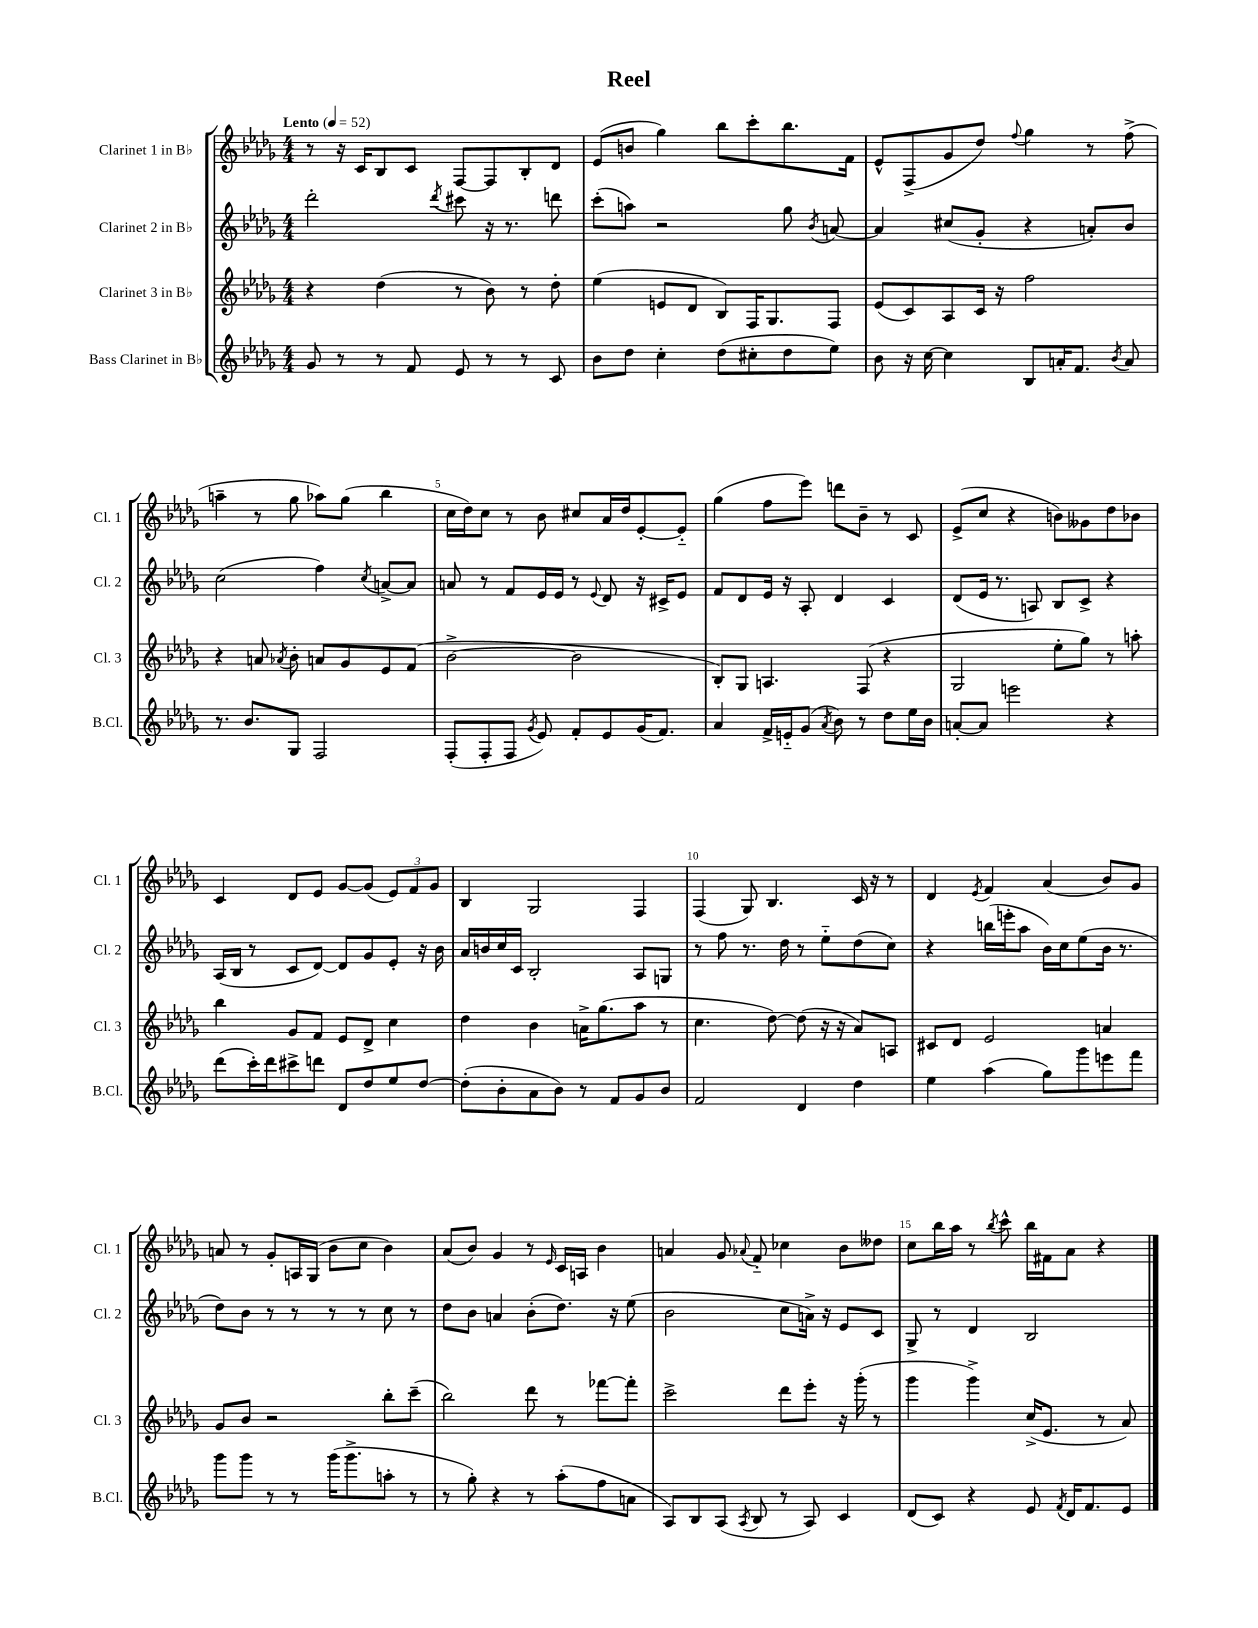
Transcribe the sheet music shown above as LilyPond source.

\header { title = "Reel" }
<<
\new StaffGroup <<
\new Staff = "s0" \with { instrumentName = "Clarinet 1 in Bb" shortInstrumentName = "Cl. 1" } {
    \clef treble \key des \major \numericTimeSignature \time 4/4 \tempo "Lento" 4 = 52
    \autoBeamOff r8 r16 c'16[ bes8 c'8] f8[~ f8 bes8-. des'8] |
    ees'8[( b'8] ges''4) bes''8[ c'''8-. bes''8. f'16] |
    ees'8[-^ f8->( ges'8 des''8]) \appoggiatura { f''8 } ges''4 r8 f''8->( |
    a''4-- r8 ges''8 aes''8[) ges''8]( bes''4 |
    c''16[ des''16) c''8] r8 bes'8 cis''8[ aes'16 des''16 ees'8~-. ees'8]-_ |
    ges''4( f''8[ ees'''8]) d'''8[ bes'8]-- r8 c'8 |
    ees'8[->( c''8] r4 b'8[) geses'8 des''8 bes'8] |
    c'4 des'8[ ees'8] ges'8[~ ges'8]( \tuplet 3/2 { ees'8[) f'8 ges'8] } |
    bes4 ges2 f4 |
    f4( ges8) bes4. c'16 r16 r8 |
    des'4 \acciaccatura { ees'8 } f'4 aes'4( bes'8[) ges'8] |
    a'8 r8 ges'8[-. a16 ges16]( bes'8[ c''8] bes'4) |
    aes'8[( bes'8]) ges'4 r8 \grace { ees'16 } c'16[ a16] bes'4 |
    a'4 ges'8 \appoggiatura { aes'8 } f'8-_ ces''4 bes'8[ deses''8] |
    c''8[ bes''16 aes''16] r8 \acciaccatura { bes''8 } c'''8-^ bes''16[ fis'16 aes'8] r4 \bar "|." |
}
\new Staff = "s1" \with { instrumentName = "Clarinet 2 in Bb" shortInstrumentName = "Cl. 2" } {
    \clef treble \key des \major \numericTimeSignature \time 4/4
    \autoBeamOff des'''2-. \acciaccatura { des'''8 } cis'''8 r16 r8. d'''8 |
    c'''8[-.( a''8]) r2 ges''8 \acciaccatura { bes'8 } a'8~ |
    a'4 cis''8[( ges'8]-. r4 a'8[-.) bes'8] |
    c''2( f''4) \acciaccatura { c''8 } a'8[~-> a'8] |
    a'8 r8 f'8[ ees'16 ees'16] r8 \appoggiatura { ees'8 } des'8 r16 cis'16[-> ees'8] |
    f'8[ des'8 ees'16] r16 aes8-. des'4 c'4 |
    des'8[( ees'16] r8. a8) bes8[ c'8]-> r4 |
    aes16[( bes16] r8 c'8[ des'8]~) des'8[ ges'8 ees'8]-. r16 bes'16 |
    aes'16[ b'16 c''16 c'16] bes2-. aes8[ g8] |
    r8 f''8 r8. des''16 r8 ees''8[-_ des''8( c''8]) |
    r4 b''16[( e'''16-. aes''8] bes'16[) c''16 ees''8( bes'16] r8. |
    des''8[) bes'8] r8 r8 r8 r8 c''8 r8 |
    des''8[ bes'8] a'4 bes'8[-.( des''8.]) r16 ees''8( |
    bes'2 c''8[ a'16]->) r16 ees'8[ c'8] |
    ges8-> r8 des'4 bes2 \bar "|." |
}
\new Staff = "s2" \with { instrumentName = "Clarinet 3 in Bb" shortInstrumentName = "Cl. 3" } {
    \clef treble \key des \major \numericTimeSignature \time 4/4
    \autoBeamOff r4 des''4( r8 bes'8) r8 des''8-. |
    ees''4( e'8[ des'8] bes8[) f16 ges8. f8] |
    ees'8[( c'8) aes8 c'16] r16 f''2 |
    r4 a'8 \acciaccatura { aes'8 } bes'8-. a'8[ ges'8 ees'8 f'8]( |
    bes'2~-> bes'2 |
    bes8[-.) ges8] a4. f8( r4 |
    ges2 ees''8[-. ges''8]) r8 a''8-. |
    bes''4 ges'8[ f'8] ees'8[ des'8]-> c''4 |
    des''4 bes'4 a'16[-> ges''8.( aes''8] r8 |
    c''4. des''8~) des''8( r16 r16 aes'8[) a8] |
    cis'8[ des'8] ees'2 a'4 |
    ges'8[ bes'8] r2 bes''8[-. c'''8]--( |
    bes''2) des'''8 r8 fes'''8[~ fes'''8]-. |
    c'''2-> des'''8[ ees'''8]-. r16 ges'''16-.( r8 |
    ges'''4 ges'''4->) c''16[->( ees'8.] r8 aes'8) \bar "|." |
}
\new Staff = "s3" \with { instrumentName = "Bass Clarinet in Bb" shortInstrumentName = "B.Cl." } {
    \clef treble \key des \major \numericTimeSignature \time 4/4
    \autoBeamOff ges'8 r8 r8 f'8 ees'8 r8 r8 c'8 |
    bes'8[ des''8] c''4-. des''8[( cis''8-. des''8 ees''8]) |
    bes'8 r16 c''16~ c''4 bes8[ a'16-. f'8.] \acciaccatura { bes'8 } a'8 |
    r8. bes'8.[ ges8] f2 |
    f8[-.( f8-. f8] \acciaccatura { ges'8 } ees'8) f'8[-. ees'8 ges'16( f'8.]) |
    aes'4 f'16[-> e'16-_ ges'8]( \acciaccatura { aes'8 } bes'8) r8 des''8[ ees''16 bes'16] |
    a'8[~-. a'8] e'''2 r4 |
    des'''8[( c'''16-.) des'''16 cis'''8-> d'''8] des'8[ des''8 ees''8 des''8]~ |
    des''8[-.( bes'8-. aes'8 bes'8]) r8 f'8[ ges'8 bes'8] |
    f'2 des'4 des''4 |
    ees''4 aes''4( ges''8[) ges'''8 e'''8 f'''8] |
    ges'''8[ ges'''8] r8 r8 ges'''16[( ges'''8.-> a''8]-. r8 |
    r8 ges''8-.) r4 r8 aes''8[-.( f''8 a'8] |
    aes8[) bes8 aes8]( \acciaccatura { aes8 } bes8 r8 aes8) c'4 |
    des'8[( c'8]) r4 ees'8 \acciaccatura { f'8 } des'16[ f'8. ees'8] \bar "|." |
}
>>
>>
\layout { \context { \Score \override BarNumber.break-visibility = ##(#f #t #t) barNumberVisibility = #(every-nth-bar-number-visible 5) } }
